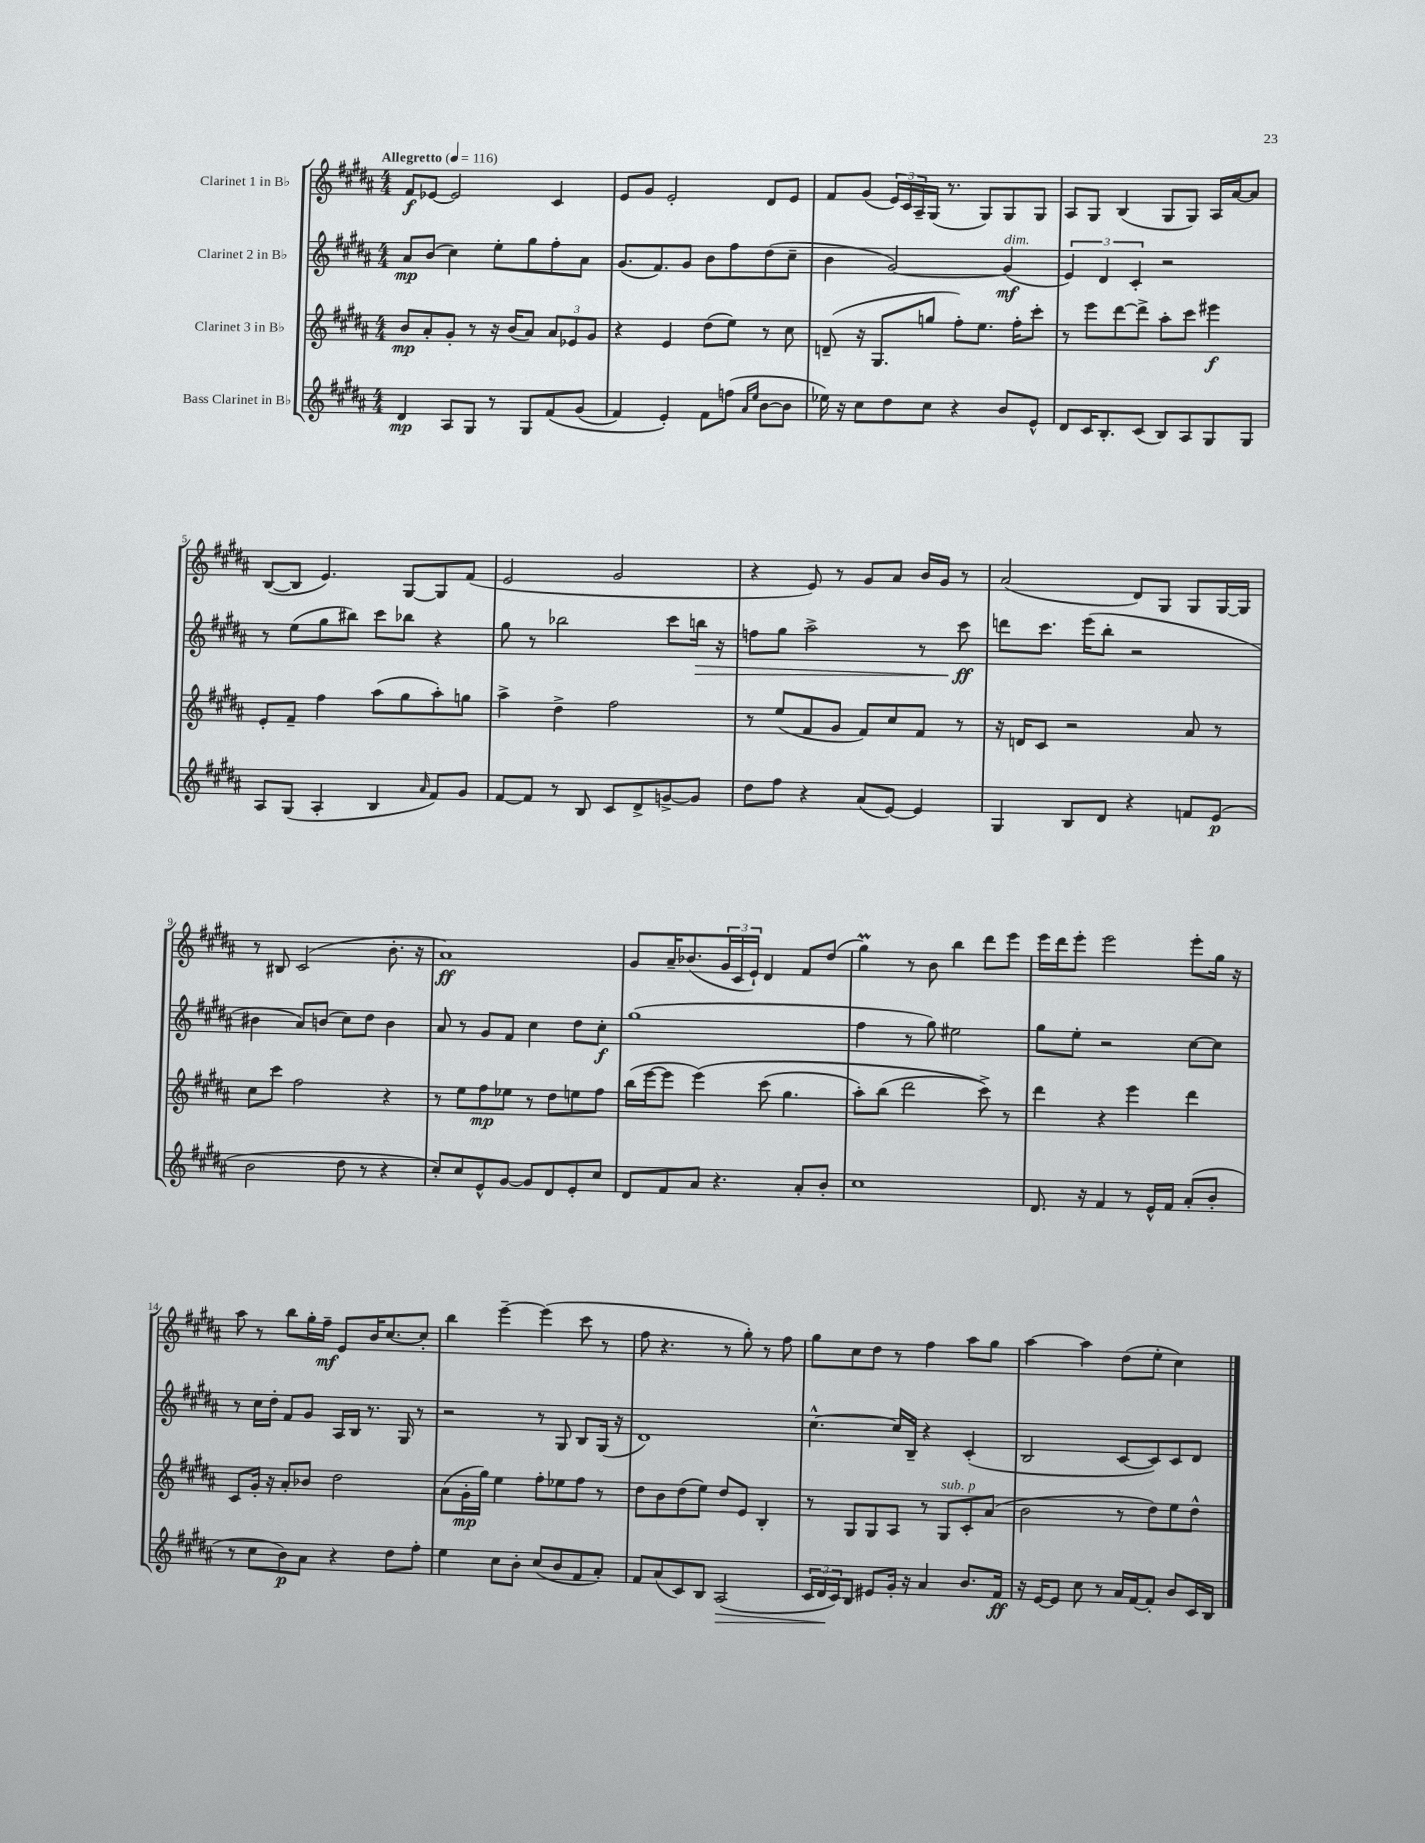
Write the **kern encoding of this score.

**kern	**kern	**kern	**kern
*staff4	*staff3	*staff2	*staff1
*clefG2	*clefG2	*clefG2	*clefG2
*k[f#c#g#d#a#]	*k[f#c#g#d#a#]	*k[f#c#g#d#a#]	*k[f#c#g#d#a#]
*M4/4	*M4/4	*M4/4	*M4/4
*MM116	*MM116	*MM116	*MM116
4d#/	8b/L	8a#/L	8f#/L
.	8a#'/	(8b/J	[8e-/J
8A#/L	8g#'/J	4cc#\)	2e-/]
8G#/J	8r	.	.
8r	16r	8ee'\L	.
.	(16b/LK	.	.
8G#/L	8a#/J)	8gg#\	.
&(8f#/	12a#/L	8ff#'\	4c#/
.	12e-/	.	.
(8g#/J	.	8a#\J	.
.	12g#/J	.	.
=	=	=	=
4f#/)	4r	(8.g#/L	8e/L
.	.	.	8g#/J
.	.	8.f#/)	.
4e'/&)	4e/	.	2e'/
.	.	8g#/J	.
8f#\L	(8dd#\L	8b\L	.
(8ff\J	8ee\J)	8ff#\	.
16qqa#/LL	.	.	.
16qqee/JJ	.	.	.
[8b\L	8r	(8dd#\	8d#/L
8b\]J	8cc#\	8cc#~\J	8e/J
=	=	=	=
16ee-\)	(8d~/	4b\	8f#/L
16r	.	.	.
8cc#\L	16r	.	(8g#/J
.	8.G#/L	.	.
8dd#\	.	[2g#/)	24e/LL)
.	.	.	24c#/
.	.	.	24A#~/
8cc#\J	8gg/J	.	(16G#/JJ
.	.	.	8.r
4r	8ff#'\L)	.	.
.	8.ee\J	.	8G#/L)
8b/L	.	(4g#/]	8G#/
.	16ff#'\LK	.	.
8e^^/J	8ccc#'\J	.	8G#/J
=	=	=	=
8d#/L	8r	6e/)	8A#/L
16c#/K	8eee\L	.	8G#/J
.	.	6d#/	.
8.B'/	.	.	.
.	[8ddd#\	.	(4B/
.	.	6c#'/	.
(8c#/J	8ddd#^\]J	.	.
8B/L)	8aa#'\L	2r	8G#/L
8A#/	8ccc#\J	.	8G#/J)
8G#/	4eee#\	.	16A#/LL
.	.	.	[16a#/J
8G#/J	.	.	8a#/]J
=	=	=	=
8A#/L	8e'/L	8r	([8B/L
(8G#/J	8f#~/J	(8ee\L	8B/]J
4A#'/	4ff#\	8gg#\	4.e/)
.	.	8bb#\J)	.
4B/	(8aa#\L	8ccc#\L	.
.	8gg#\	8bb-\J	[8G#/L
16qqa#/	.	.	.
8f#/L)	8aa#'\)	4r	8G#/]
8g#/J	8gg\J	.	(8f#/J
=	=	=	=
[8f#/L	4aa#^\	8gg#\	2e/
8f#/]J	.	8r	.
8r	4dd#^\	2bb-\	.
8B/	.	.	.
8c#/L	2ff#\	.	2g#/
8d#^/	.	.	.
[8g^/	.	8ccc#\L	.
8g/]J	.	16bb\Jk	.
.	.	16r	.
=	=	=	=
8dd#\L	8r	8ff\L	4r
8ff#\J	(8ee/L	8gg#\J	.
4r	8f#/	2aa#^\	8e/)
.	8g#/J	.	8r
(8a#/L	8f#/L)	.	8g#/L
[8e/J)	8cc#/	.	8a#/J
4e/]	8f#/J	8r	16b/LL
.	.	.	16g#/JJ
.	8r	8ccc#\	8r
=	=	=	=
4G#/	16r	8ddd\L	(2a#/
.	16d/LK	.	.
.	8c#/J	8.ccc#\J	.
8B/L	2r	.	.
.	.	(16eee\LK	.
8d#/J	.	8bb'\J	.
4r	.	2r	8d#/L)
.	.	.	8G#/J
8f/L	8a#/	.	8G#/L
(8e/J	8r	.	[16G#/L
.	.	.	16G#/]JJ
=	=	=	=
2b\	8cc#\L	4b#\	8r
.	8ccc#\J	.	8B#/
.	2ff#\	8a#/L)	(2c#/
.	.	(8b/J	.
8dd#\	.	8cc#\L)	.
8r	.	8dd#\J	.
4r	4r	4b\	8.b'\
.	.	.	16r
=	=	=	=
8cc#'/L)	8r	8a#/	1a#)
8cc#/	8ee\L	8r	.
8e^^/	8ff#\	8g#/L	.
[8g#/J	8ee-\J	8f#/J	.
8g#/]L	8r	4cc#\	.
8d#/	8dd#\L	.	.
8e'/	8ee\	8dd#\L	.
8cc#/J	8ff#\J	8cc#'\J	.
=	=	=	=
8d#/L	(16bb\LL	(1gg#	8g#/L
.	[16eee\J	.	.
8f#/	8eee\]J	.	16a#~/K
.	.	.	(8.b-/
8a#/J	&(4eee\)	.	.
4.r	.	.	24g#/L
.	.	.	24c#/
.	.	.	24e`/JJ)
.	(8ccc#\	.	4d#/
.	4.gg#\	.	.
8a#'/L	.	.	8f#/L
8b'/J	.	.	(8dd#/J
=	=	=	=
1cc#	8aa#'\L)	4ff#\	4gg#\)
.	(8bb\J	.	.
.	2ddd#\	8r	8r
.	.	8gg#\)	8b\
.	.	2ee#\	4bb\
.	8ccc#^\)&)	.	8ddd#\L
.	8r	.	8eee\J
=	=	=	=
8.d#/	4ddd#\	8gg#\L	16eee\LL
.	.	.	16ddd#\J
.	.	8ee'\J	8eee'\J
16r	.	.	.
4f#/	4r	2r	2eee\
8r	4eee\	.	.
16e^^/LL	.	.	.
16f#/JJ	.	.	.
(8a#'/L	4ddd#\	[8cc#\L	8eee'\L
8b'/J	.	8cc#\]J	16gg#\Jk
.	.	.	16r
=	=	=	=
8r	8c#/L	8r	8aa#\
8cc#\L	16g#'/Jk	16cc#\LL	8r
.	16r	16dd#'\JJ	.
8b\)	8a#'/L	8f#/L	8bb\L
8a#\J	8b-/J	8g#/J	16gg#'\L
.	.	.	16ff#~\JJ
4r	2dd#\	16A#/LL	8e/L
.	.	16B/JJ	.
.	.	8.r	16b/K
.	.	.	[8.cc#/
8dd#\L	.	.	.
.	.	16G#/	.
8ff#'\J	.	8r	8cc#'/]J
=	=	=	=
4ee\	(8a#\L	2r	4bb\
.	16g#'\L	.	.
.	16gg#\JJ)	.	.
8cc#\L	4ee\	.	[4eee~\
8b'\J	.	.	.
(8cc#/L	8ff#'\L	8r	(4eee\]
8b/	8ee-\	8G#/	.
8f#/	8ff#\J	8B/L	8ccc#\
8a#'/J)	8r	(16G#/Jk	8r
.	.	16r	.
=	=	=	=
8f#/L	8dd#\L	1d#)	8ff#\
(8a#/	8b\	.	4.r
8c#/)	(8dd#\	.	.
8B/J	8ee\J)	.	.
(2A#/	8dd#/L	.	8r
.	8e/J	.	8gg#'\)
.	4B'/	.	8r
.	.	.	8ff#\
=	=	=	=
24c#/LL	8r	[4.cc#^^\	8gg#\L
24d#/	.	.	.
24c#/J)	.	.	.
8B/J	8G#/L	.	8cc#\
8e#/L	8G#/	.	8dd#\J
16g#'/Jk	8A#/J	16cc#/]LL	8r
16r	.	16B~/JJ	.
4a#/	8r	4r	4ff#\
.	8G#/L	.	.
8.b/L	8c#'/	(4c#'/	8aa#\L
.	(8a#/J	.	8gg#\J
16f#/Jk	.	.	.
=	=	=	=
16r	2b\	2B/	[4aa#\
[16e/LK	.	.	.
8e/]J	.	.	.
8cc#\	.	.	4aa#\]
8r	.	.	.
16a#/LL	8r	[8c#/L	(8dd#\L
[16f#/J	.	.	.
8f#'/]J	8dd#\L)	8c#/])	8ee'\J
8b/L	8ee\	8c#/	4cc#\)
16c#/L	8dd#^^\J	8d#/J	.
16B/JJ	.	.	.
==	==	==	==
*-	*-	*-	*-
